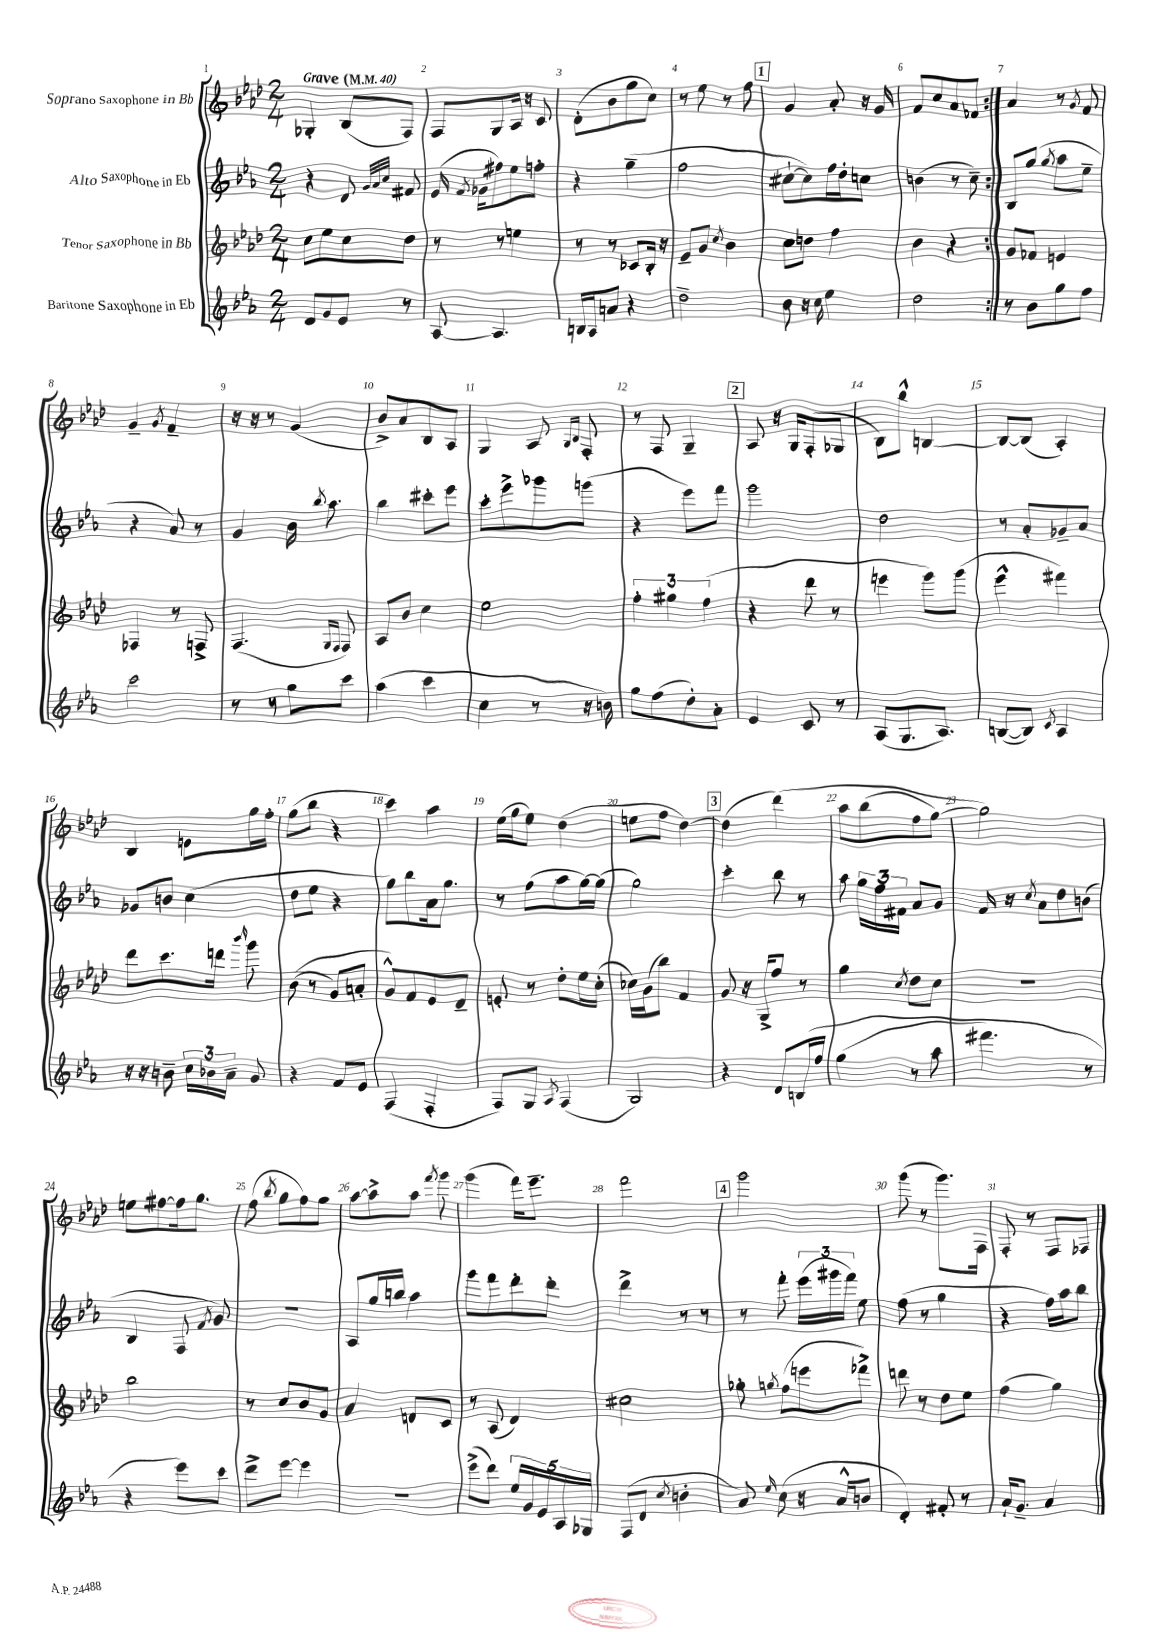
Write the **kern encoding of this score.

**kern	**kern	**kern	**kern
*staff4	*staff3	*staff2	*staff1
*clefG2	*clefG2	*clefG2	*clefG2
*k[b-e-a-]	*k[b-e-a-d-]	*k[b-e-a-]	*k[b-e-a-d-]
*M2/4	*M2/4	*M2/4	*M2/4
*MM40	*MM40	*MM40	*MM40
8d	8cc	4r	4G-'
8g	8ee-	.	.
8e-	8cc	8d	(8B-
.	.	32qqg	.
.	.	32qqa-	.
.	.	32qqcc	.
8r	8dd-	8f#	8F)
=	=	=	=
[8A-	8r	(16e-	8F
.	.	8qf	.
.	.	16g-	.
4.A-]	8r	8ff#)	8G
.	4ee	8ee-	16A-
.	.	.	16r
.	.	8ff'	8c
=	=	=	=
16B	8r	4r	(8d-'
16A-	.	.	.
8a	8r	.	8b-
4r	8c-	(4gg~	8gg
.	16B-'	.	8cc)
.	16r	.	.
=	=	=	=
2dd~	8e-~	2ff	8r
.	8g	.	8ee-
.	8qcc	.	.
.	4b-	.	8r
.	.	.	8ff
=	=	=	=
8b-	8cc	[8cc#`	4g
16r	8dd	8cc#])	.
16cc	.	.	.
4ee-	4ff	16ff	8a-'
.	.	16dd'	.
.	.	8cc	16r
.	.	.	16g
=	=	=	=
2dd	4b-	(4b	8f
.	.	.	8cc
.	4r	8r	8a-
.	.	8cc~)	8f-
=:|!	=:|!	=:|!	=:|!
8r	8g	8B-	4a-
8b-	8f-	(8gg	.
.	.	8qgg	.
8gg	4e	8aa-	8r
.	.	.	8qg
8ff	.	8ee-~	8f
=	=	=	=
2ccc	4F-	4r	4g~
.	.	.	8qg
.	8r	8a-)	4f~
.	8F^	8r	.
=	=	=	=
8r	(4.F	4g	16r
.	.	.	16r
8r	.	.	8r
8gg	.	16b-	(4g
.	.	8qbb-	.
.	.	8.aa-	.
.	16qqG	.	.
.	16qqF	.	.
8ccc	8F)	.	.
=	=	=	=
(4aa-	8A-	4bb-	8b-^)
.	8b-	.	8a-
4ccc	4cc	8ccc#'	8B-
.	.	8eee-	8A-
=	=	=	=
4cc	2ee-	8ccc'	4G
.	.	8eee-^	.
8r	.	8ggg-	8A-
.	.	.	16qqG
.	.	.	16qqB-
16r	.	(8ggg	8F'
16b)	.	.	.
=	=	=	=
8gg	6ff'	4r	8r
(8ff	.	.	8F
.	6gg#	.	.
8dd')	.	8eee-)	4G~
.	(6ff	.	.
8a-'	.	8fff	.
=	=	=	=
4e-	4r	2ggg	8A-
.	.	.	16r
.	.	.	16G
8c	8ddd-	.	(8F'
8r	8r	.	8G-
=	=	=	=
(8A-	4eee	2dd	8B-)
8.G	.	.	8bb-^^
.	8ggg)	.	[4B
8.A-)	.	.	.
.	(8ggg	.	.
=	=	=	=
([8B	4eee-^^	8r	8B_
8B])	.	8a-'	(8B]
8qc	.	.	.
4A-	4fff#)	8g-~	4A-')
.	.	8a-	.
=	=	=	=
16r	8ddd-	8g-	4B-
16r	.	.	.
8b~	8.ccc	8b	.
24cc	.	(4cc	8e
24b-	.	.	.
.	16ddd	.	.
24a-~	.	.	.
.	16qqbbb-	.	.
8g	8ggg	.	16gg
.	.	.	16ff'
=	=	=	=
4r	&((8b-	8dd	(8gg
.	8r	8ee-	8bb-
8f	8g)	4r	4r
8e-	8a'	.	.
=	=	=	=
(4F	8g^^&)	8gg)	4ccc)
.	8f	8bb-	.
4F'	8e-	16a-	4aa-
.	.	8.gg	.
.	8d-~	.	.
=	=	=	=
8F)	8e'	8r	(16ee-
.	.	.	16gg
8G	8r	(8ff	8ee-)
8qA-	.	.	.
(4F	8dd-'	8aa-	(4dd-
.	16ee-	[16gg)	.
.	(16cc'	(16gg]	.
=	=	=	=
2G)	16cc-)	2gg)	8ee
.	(16g	.	.
.	8bb-)	.	8ff
.	4f	.	[4dd-)
=	=	=	=
4r	8g	4ccc'	(4dd-]
.	16r	.	.
.	16G^	.	.
8d	8ff	8bb-	&(4ddd-)
&(16B	8r	8r	.
16ff	.	.	.
=	=	=	=
(4gg	4gg	8aa-	8aa-
.	.	24gg	(8bb-
.	.	24ff	.
.	.	24f#	.
.	8qcc	.	.
8r	8dd-	8a-	8ff
8aa-	8cc	8g	[8gg)
=	=	=	=
4.fff#)	2r	16f	2gg]&)
.	.	16r	.
.	.	8qcc	.
.	.	8a-	.
.	.	8dd	.
8r	.	(8b	.
=	=	=	=
4r	2bb-	4B-	8ee
.	.	.	[8ff#
8eee-&)	.	8F	16ff#]
.	.	.	8.gg
.	.	8qf	.
8ccc	.	8g)	.
=	=	=	=
8ddd^	8r	2r	(8ff
.	.	.	8qbb-
[8eee-	8cc	.	8gg
4eee-]	8b-	.	8ff)
.	8g	.	8gg
=	=	=	=
2r	4a-	8A-	[8aa-
.	.	16gg	8aa-^]
.	.	16bb	.
.	8d	4aa-	8aa-
.	.	.	8qfff
.	8c	.	8ggg
=	=	=	=
(8eee-^	8r	8ggg	(4ggg
8ddd)	(8A-	8fff	.
20ee-	4d-)	8ddd'	16fff)
20g	.	.	.
.	.	.	8.eee-~
20e-	.	.	.
.	.	8ddd'	.
20A-	.	.	.
20G-	.	.	.
=	=	=	=
(8F	2cc#	4ddd^	2fff
8d	.	.	.
8qcc	.	.	.
4b'	.	8r	.
.	.	8r	.
=	=	=	=
8a-)	8gg-'	8r	2ggg
16qqee-	8qgg	.	.
(8cc	(8ff	8fff'	.
16r	8eee	(24eee-	.
.	.	24ggg#	.
16a-^^	.	.	.
.	.	24fff)	.
8b	8fff-^)	8ee-	.
=	=	=	=
4d')	8ddd	(8ff	(8ggg
.	8r	8r	8r
8f#'	8dd-	4gg	8.ggg)
8r	8ee-	.	.
.	.	.	16F
=	=	=	=
16a-`	(4ff	4r	8F'
8.g~	.	.	.
.	.	.	8r
4a-	4gg)	16ff)	8F
.	.	16aa-	.
.	.	8bb-	8F-
==	==	==	==
*-	*-	*-	*-
